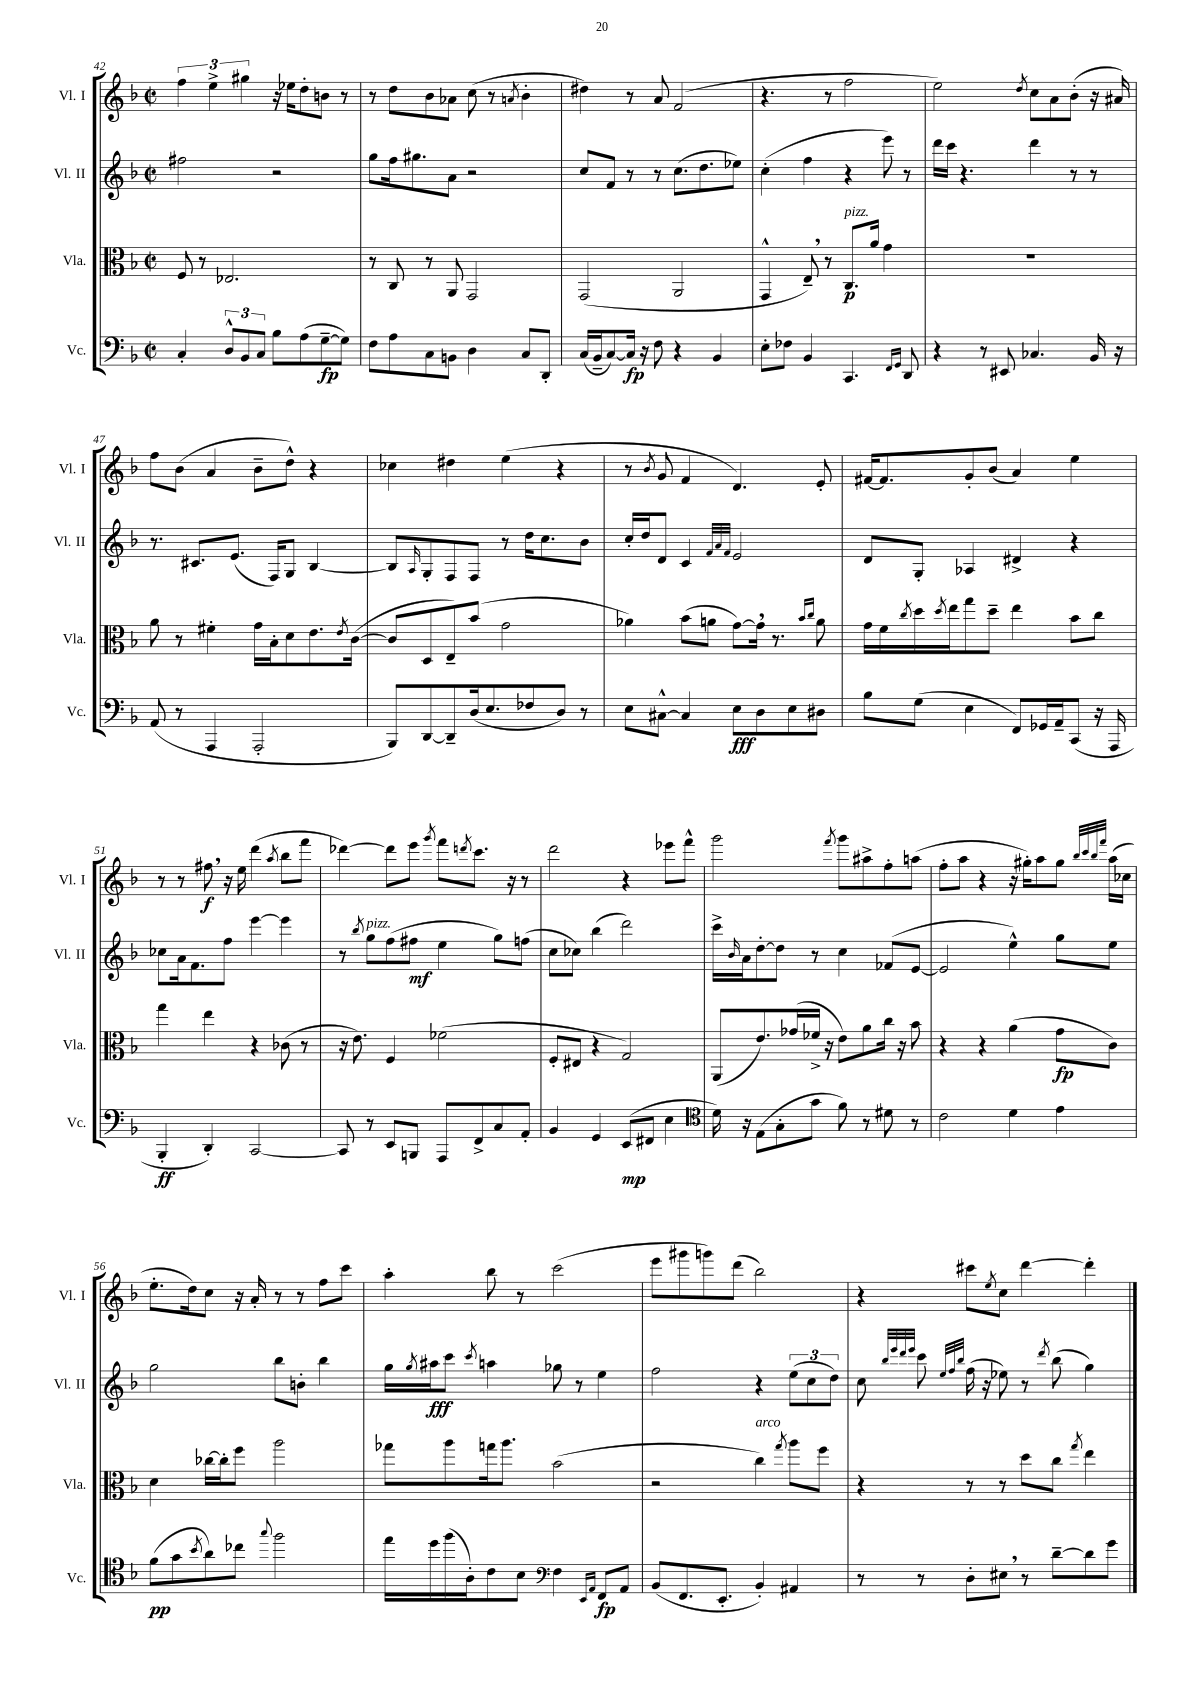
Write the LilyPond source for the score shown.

<<
\new StaffGroup <<
\new Staff = "s0" \with { instrumentName = "Vl. I" shortInstrumentName = "Vl. I" } {
    \clef treble \key f \major \defaultTimeSignature \time 2/2
    \tuplet 3/2 { f''4 e''4-> gis''4 } r16 ees''16 d''8-. b'8 r8 |
    r8 d''8 bes'8 aes'8 c''8( r8 \acciaccatura { a'8 } bes'4-. |
    dis''4) r8 a'8 f'2( |
    r4. r8 f''2 |
    e''2) \acciaccatura { d''8 } c''8 a'8 bes'8-.( r16 ais'16) |
    f''8 bes'8( a'4 bes'8-- d''8-^) r4 |
    ces''4 dis''4 e''4( r4 |
    r8 \acciaccatura { bes'8 } g'8 f'4 d'4.) e'8-. |
    fis'16~ fis'8. g'8-. bes'8( a'4) e''4 |
    r8 r8 fis''8\f \breathe r16 e''16 d'''4( \acciaccatura { a''8 } bes''8 f'''8 |
    des'''4~) des'''8 e'''8 \acciaccatura { g'''8 } f'''8 \acciaccatura { d'''8 } c'''8. r16 r8 |
    d'''2 r4 ees'''8 f'''8-^ |
    g'''2 \acciaccatura { f'''8 } g'''8 ais''8-> f''8-. a''8( |
    f''8-. a''8 r4 r16 gis''16-.) a''8 gis''8 \grace { bes''32 c'''32 bes''32 f'''32 } a''16( ces''16 |
    e''8.-. d''16) c''8 r16 a'16-. r8 r8 f''8 c'''8 |
    a''4-. bes''8 r8 c'''2( |
    e'''8 gis'''8 g'''8) d'''8( bes''2) |
    r4 cis'''8 \acciaccatura { e''8 } c''8 d'''4~ d'''4-. \bar "|." |
}
\new Staff = "s1" \with { instrumentName = "Vl. II" shortInstrumentName = "Vl. II" } {
    \clef treble \key f \major \defaultTimeSignature \time 2/2
    fis''2 r2 |
    g''8 f''16 gis''8. a'8 r2 |
    c''8 f'8 r8 r8 c''8.( d''8. ees''8) |
    c''4-.( f''4 r4 e'''8) r8 |
    d'''16 c'''16 r4. d'''4 r8 r8 |
    r8. cis'8. e'8.( f16) g8 bes4~ |
    bes8 \grace { a16 } g8-. f8 f8 r8 d''16 c''8. bes'8 |
    c''16-. d''16 d'8 c'4 \grace { f'32 a'32 f'32 } e'2 |
    d'8 g8-. aes4 dis'4-> r4 |
    ces''8 a'16 f'8. f''8 e'''4~ e'''4 |
    r8 \acciaccatura { bes''8 } g''8^\markup { \italic "pizz." } f''8( fis''8\mf e''4 g''8) f''8( |
    c''8 ces''8) bes''4( d'''2) |
    c'''16-> \grace { bes'16 } a'16 d''8~-. d''8 r8 c''4 fes'8( e'8~ |
    e'2 e''4-^) g''8 e''8 |
    g''2 bes''8 b'8-. bes''4 |
    g''16 \acciaccatura { g''8 } ais''16\fff c'''8 \acciaccatura { c'''8 } a''4 ges''8 r8 e''4 |
    f''2 r4 \tuplet 3/2 { e''8( c''8 d''8) } |
    c''8 \grace { bes''32 e'''32 d'''32 e'''32 } c'''8 \grace { e''32 f''32 bes''32 } f''16( r16 ees''8) r8 \acciaccatura { d'''8 } bes''8( g''4) \bar "|." |
}
\new Staff = "s2" \with { instrumentName = "Vla." shortInstrumentName = "Vla." } {
    \clef alto \key f \major \defaultTimeSignature \time 2/2
    f8 r8 ees2. |
    r8 c8 r8 a,8 g,2 |
    g,2( a,2 |
    g,4-^ e8--) \breathe r8 c8.\p^\markup { \italic "pizz." } a'16 g'4 |
    R1 |
    a'8 r8 fis'4-. g'16 bes16-. d'8 e'8. \acciaccatura { e'8 } c'16~( |
    c'8 d8 e8--) bes'8( g'2 |
    aes'4) bes'8( a'8 g'8~) g'16 \breathe r8. \grace { bes'16 c''16 } a'8 |
    g'16 f'16 \acciaccatura { c''8 } d''16 \acciaccatura { d''8 } e''16 g''8 d''8-- e''4 bes'8 c''8 |
    g''4 e''4 r4 ces'8( r8 |
    r16 e'8.) f4 fes'2( |
    f8-. eis8 r4 g2) |
    a,8( e'8.) ges'16( fes'16-> r16 e'8) a'8 c''16 r16 bes'8 |
    r4 r4 a'4( g'8\fp c'8) |
    d'4 ces''16~ ces''16-. f''8 a''2 |
    ges''8 a''8 g''16 a''8. bes'2( |
    r2 c''4^\markup { \italic "arco" }) \acciaccatura { g''8 } a''8 f''8 |
    r4 r8 r8 d''8 c''8 \acciaccatura { g''8 } e''4 \bar "|." |
}
\new Staff = "s3" \with { instrumentName = "Vc." shortInstrumentName = "Vc." } {
    \clef bass \key f \major \defaultTimeSignature \time 2/2
    c4-. \tuplet 3/2 { d8-^ bes,8 c8 } bes8 a8( g8~--\fp g8) |
    f8 a8 c8 b,8 d4 c8 d,8-. |
    c16( bes,16-- c8~) c16\fp r16 f8 r4 bes,4 |
    e8-. fes8 bes,4 c,4. \grace { f,16 g,16 } d,8 |
    r4 r8 eis,8 ces4. bes,16 r16 |
    a,8( r8 a,,4 a,,2-. |
    bes,,8) d,8~ d,8-- d16( e8. fes8 d8) r8 |
    e8 cis8~-^ cis4 e8\fff d8 e8 dis8 |
    bes8 g8( e4 f,8) ges,16 a,16-- c,8( r16 a,,16 |
    bes,,4-.\ff d,4-.) c,2~ |
    c,8 r8 e,8 b,,8 a,,8 f,8-> c8 a,8-. |
    bes,4 g,4 e,8\mp( fis,8 e4 |
    \clef tenor d'16) r16 e8( g8-. g'8 f'8) r8 dis'8 r8 |
    c'2 d'4 e'4 |
    f'8\pp( g'8 \acciaccatura { bes'8 } a'8) ces''8 \appoggiatura { g''8 } f''2 |
    e''16 d''16 f''16( a16-.) c'8 bes8 \clef bass f4 \grace { e,16 a,16 } f,8\fp a,8 |
    bes,8( f,8. e,8.-. bes,4-.) ais,4 |
    r8 r8 d8-. eis8 \breathe r8 d'8~-- d'8 g'8 \bar "|." |
}
>>
>>
\layout { \context { \Score currentBarNumber = #42 } }
